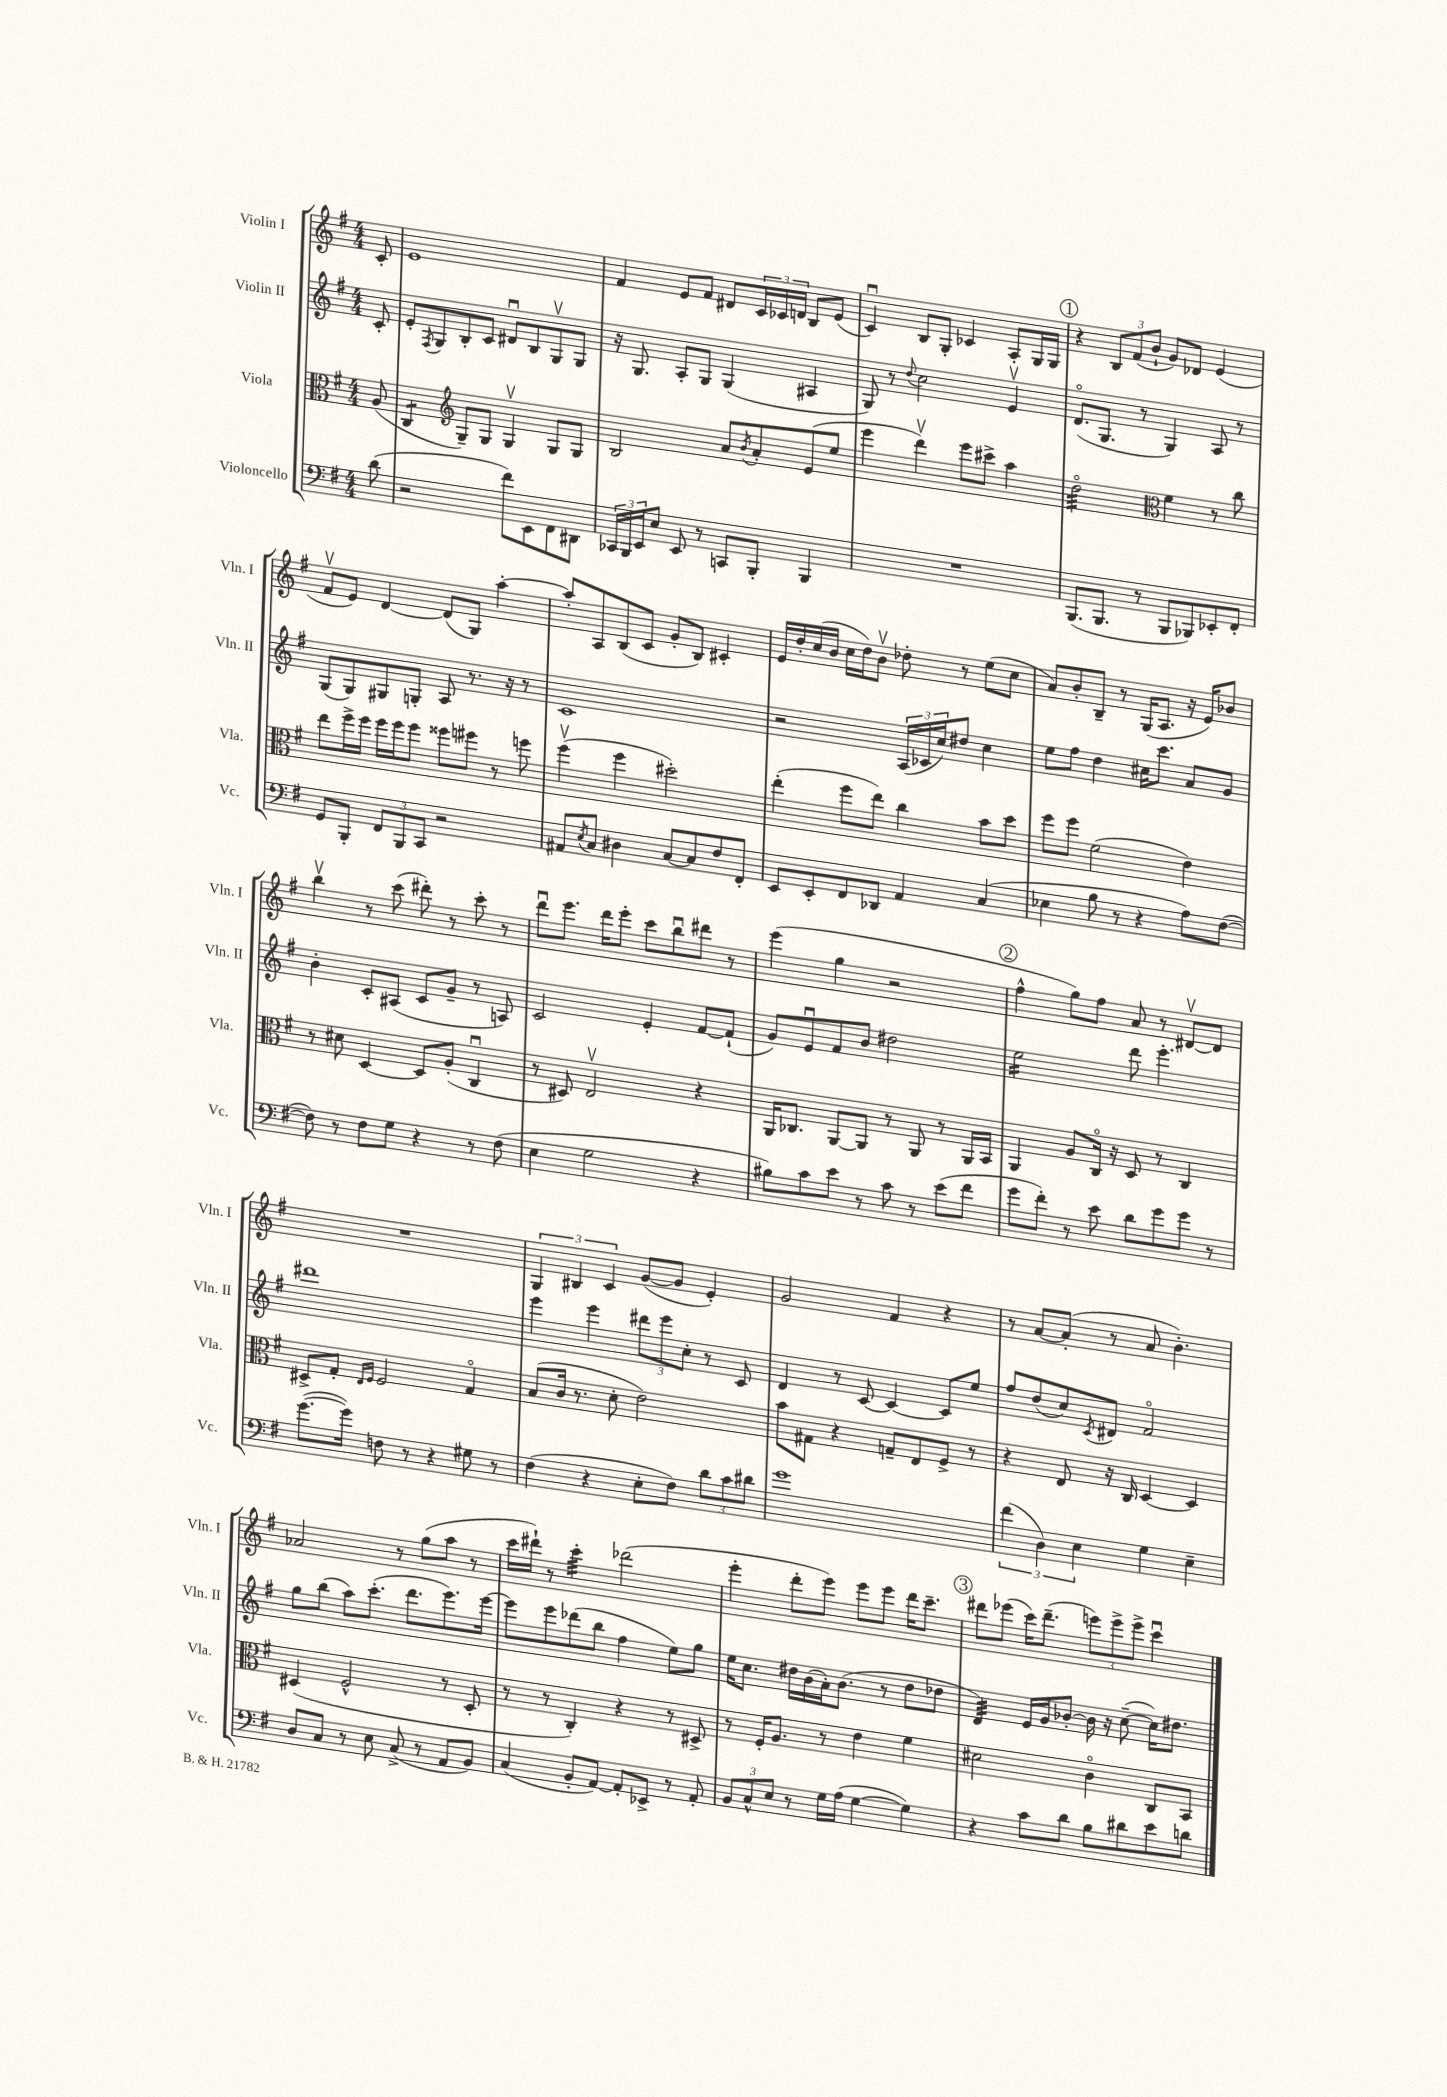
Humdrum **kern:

**kern	**kern	**kern	**kern
*staff4	*staff3	*staff2	*staff1
*clefF4	*clefC3	*clefG2	*clefG2
*k[f#]	*k[f#]	*k[f#]	*k[f#]
*M4/4	*M4/4	*M4/4	*M4/4
(8d\	(8A/	8c'/	8c'/
=	=	=	=
2r	4C/	8e'/L	1e
.	.	8qF#/	.
.	.	8G/	.
*	*clefG2	*	*
.	8G~/L)	8B'/	.
.	8G/J	8c/J	.
8f#\L)	4Gv/	8d#u/L	.
8EE\	.	8B/	.
8FF#\	8G/L	8Gv/	.
8DD#\J	8G/J	8G/J	.
=	=	=	=
24CC-/LL	2B/	16r	4f#/
24BBB/	.	.	.
.	.	8.G/	.
24EE/J	.	.	.
8E/J	.	.	.
8EE/	.	8A'/L	8e/L
8r	.	8G/J	8f#/J
8CC/L	8a/L	(4G/	8d#/L
.	8qb/	.	.
8BBB'/J	8a'/	.	24c/L
.	.	.	24c-/
.	.	.	24d/JJ
4BBB/	(8e/	4A#/	8B/L
.	8ee/J	.	(8e/J
=	=	=	=
1r	4eee\	8G/)	4cu/)
.	.	8r	.
.	.	8qqdd/	.
.	4dddv\)	2cc\	8B/L
.	.	.	8G'/J
.	8eee\L	.	4c-/
.	8ccc#^\J	.	.
.	4aa\	4ev/	8A'/L
.	.	.	16G/L
.	.	.	16G/JJ
=	=	=	=
(8.BBB/L	2ddo\	(8.do/L	4r
8.BBB/J	.	8.G/J	.
.	.	.	12B/L
.	.	.	(12f#/
8r	.	8r	.
.	.	.	12b`/J
*	*clefC3	*	*
8BBB/L	4f#\	4G/)	8g/L)
8BBB-/)	.	.	8d-/J
8EE-'/	8r	8A/	(4e/
8FF#'/J	8cc\	8r	.
=	=	=	=
8GG/L	8ee\L	(8G/L	8f#v/L
8BBB'/J	16ff#^\L	8G/)	8e/J)
.	16ff#\JJ	.	.
12FF#/L	16ff#\LL	8G#/	[4d/
.	16ff#\J	.	.
12BBB/	.	.	.
.	8ff#\J	8G'/J	.
12CC/J	.	.	.
2r	8ff##\L	8A/	(8d/]L
.	8ff#\J	8.r	8G/J)
.	8r	.	[4aa'\
.	.	16r	.
.	8ff\	8r	.
=	=	=	=
8AA#/L	(4ff#v\	1c	8aa'/]L
8qE/	.	.	.
8C/J	.	.	8A/
4D#\	4ff#\	.	(8B/
.	.	.	8c/J
[8C/L	2dd#'\)	.	8g'/L
8C/]	.	.	8B/J)
8F#/	.	.	4c#'/
8FF#'/J	.	.	.
=	=	=	=
8EE/L	(4ee'\	2r	16e/LL
.	.	.	16dd'/
8EE'/	.	.	(16cc/
.	.	.	16b/JJ
8FF#/	8ff#\L	.	16cc\LL
.	.	.	16dd\J)
8DD-/J	8ee\J)	.	8bv\J
4AA/	4cc\	(24A/LL	8dd-'\
.	.	24c-/	.
.	.	24cc/J)	.
.	.	8dd#/J	8r
(4C/	8b\L	4cc\	(8ee\L
.	8dd\J	.	8cc\J
=	=	=	=
4E-\	8ff#\L	8ee\L	8a/L)
.	8ff#\J	8ff#\J	8b'/
8B\	(2f#\	4dd\	8B~/J
8r	.	.	8r
4r	.	16cc#\LK	(16G/LK
.	.	8.ccc\J	8.A/J
8A\L)	4e\)	8a/L	16r
.	.	.	16e/LK)
([8F#\J	.	8g/J	8b-/J
=	=	=	=
8F#\])	8r	4b'\	4bbv\
8r	8d#\	.	.
8F#\L	[4D/	8c'/L	8r
8G\J	.	(8A#/J	(8ccc\
4r	8D/]L	8c/L	8ddd#'\)
.	(8A'/J	8g~/J	8r
8r	4Cu/	8r	8ccc'\
(8F#\	.	8A/)	8r
=	=	=	=
4E\	8r	2c/	8dddu\L
.	8D#/)	.	8.eee\J
2G\	2Ev/	.	.
.	.	.	16ddd\LK
.	.	.	8eee'\J
.	.	4e'/	8ccc\L
.	.	.	8bbu\
4r	4r	[8f#/L	8ddd#\J
.	.	(8f#`/]J	8r
=	=	=	=
8B#\L)	16AA/LK	8g/L)	(4eee\
.	8.C-/J	.	.
8c\	.	8eu/	.
8e\J	[8AA/L	8f#/	4gg\
8r	8AA/]J	8b/J	.
8c\	8r	2dd#\	2r
8r	8AA/	.	.
(8e\L	8r	.	.
8f#\J	16AA/LL	.	.
.	16BB/JJ	.	.
=	=	=	=
8g\L	4AA/	2ee\	4ff#^^\
8f#'\J)	.	.	.
8r	8A/L	.	8gg\L)
8e\	16Co/Jk	.	8ff#\J
.	16r	.	.
8d\L	8D/	8ddd\	8a/
8g\	8r	4.eee'\	8r
8g\J	4C/	.	[8d#v/L
8r	.	.	8d#/]J
=	=	=	=
([8.g\L	8D#^/L	1ddd#	1r
.	8G'/J	.	.
16g\]Jk)	.	.	.
.	16qqE/LL	.	.
.	16qqF#/JJ	.	.
8F\	2F#/	.	.
8r	.	.	.
4r	.	.	.
8G#\	4Go/	.	.
8r	.	.	.
=	=	=	=
(4F#\	(8B/L	4eee\	6G/
.	16c/Jk	.	.
.	.	.	6B#/
.	8.r	.	.
4r	.	4eee\	.
.	.	.	6c/
.	8d'\	.	.
8E'\L	2e\)	12ddd#\L	([8g/L
.	.	12eee\	.
8F#\J)	.	.	8g/]J
.	.	12cc'\J	.
12d\L	.	8r	4e'/)
12c\	.	.	.
.	.	8c/	.
12d#\J	.	.	.
=	=	=	=
1g	8b\L	4d/	2g/
.	8G#\J	.	.
.	4r	8r	.
.	.	[8c/	.
.	8G~/L	4c/_	4f#/
.	8E/	.	.
.	8F#^/J	8c/]L	4r
.	8r	8ee/J	.
=	=	=	=
(6f#\	4r	8ff#/L	8r
.	.	(8dd/	[8a/L
6D\)	.	.	.
.	8E/	8cc/)	(8a'/]J
6E\	.	.	.
.	.	8qc/	.
.	16r	8d#/J	8r
.	16C/	.	.
4G\	[4D/	2f#o/	8a/
.	.	.	4.b'\)
4E~\	4D/]	.	.
=	=	=	=
8D/L	(4D#/	8gg\L	2a-/
8C/J	.	(8bb\J	.
8r	2F#^^/	8aa\L)	.
8E\	.	(8.ccc'\J	.
(8C^/	.	.	8r
.	.	8.ddd\L	.
8r	.	.	(8gg\L
8AA/L	8r	8.eee\)	8aa\J
8BB/J)	8D#'/	.	8r
.	.	[16eee\Jk	.
=	=	=	=
(4C/	8r	8eee\]L	16ccc\LL
.	.	.	16ddd#`\JJ)
.	8r	8eee\	8r
8BB'/L	4C'/)	(8ddd-\	4ccc'\
[8AA/J)	.	8bb\J	.
8AA'/]L	4r	4ff#\	(2ddd-\
8EE-^/J	.	.	.
8r	8r	8ee\L)	.
8AA'/	8D#^/	8gg\J	.
=	=	=	=
12BB/L	8r	16ee\LK	4eee'\
.	.	8.cc\J	.
12C^^/	.	.	.
.	16F#'/LK	.	.
12E/J	.	.	.
.	8.A/J	.	.
8r	.	16dd#\LL	8ddd'\L
.	.	(16b\	.
16G\LL	8r	16a'\J)	8eee\J)
(16A\JJ	.	(8.b\J	.
[4G\	4e\	.	8eee\L
.	.	8r	8eee\J
4G\])	4f#\	8dd#\L	16ddd\LK
.	.	.	8.ccc~\J
.	.	8dd-\J	.
=	=	=	=
4r	2d#\	4d/)	8ddd#\L
.	.	.	(8eee-\J
8c\L	.	16e/LL	16ccc\LK)
.	.	16g/J	(8.ddd#~\J
8d\J	.	[8b-'/J	.
8B\L	4co\	16b-\]	12eee\L)
.	.	16r	.
.	.	.	12eee^\
8d#\	.	([8cc~\	.
.	.	.	12eee^\J
8e\	8C/L	16cc\]LK)	4cccu\
.	.	8.dd#\J	.
8d\J	8BB/J	.	.
==	==	==	==
*-	*-	*-	*-
